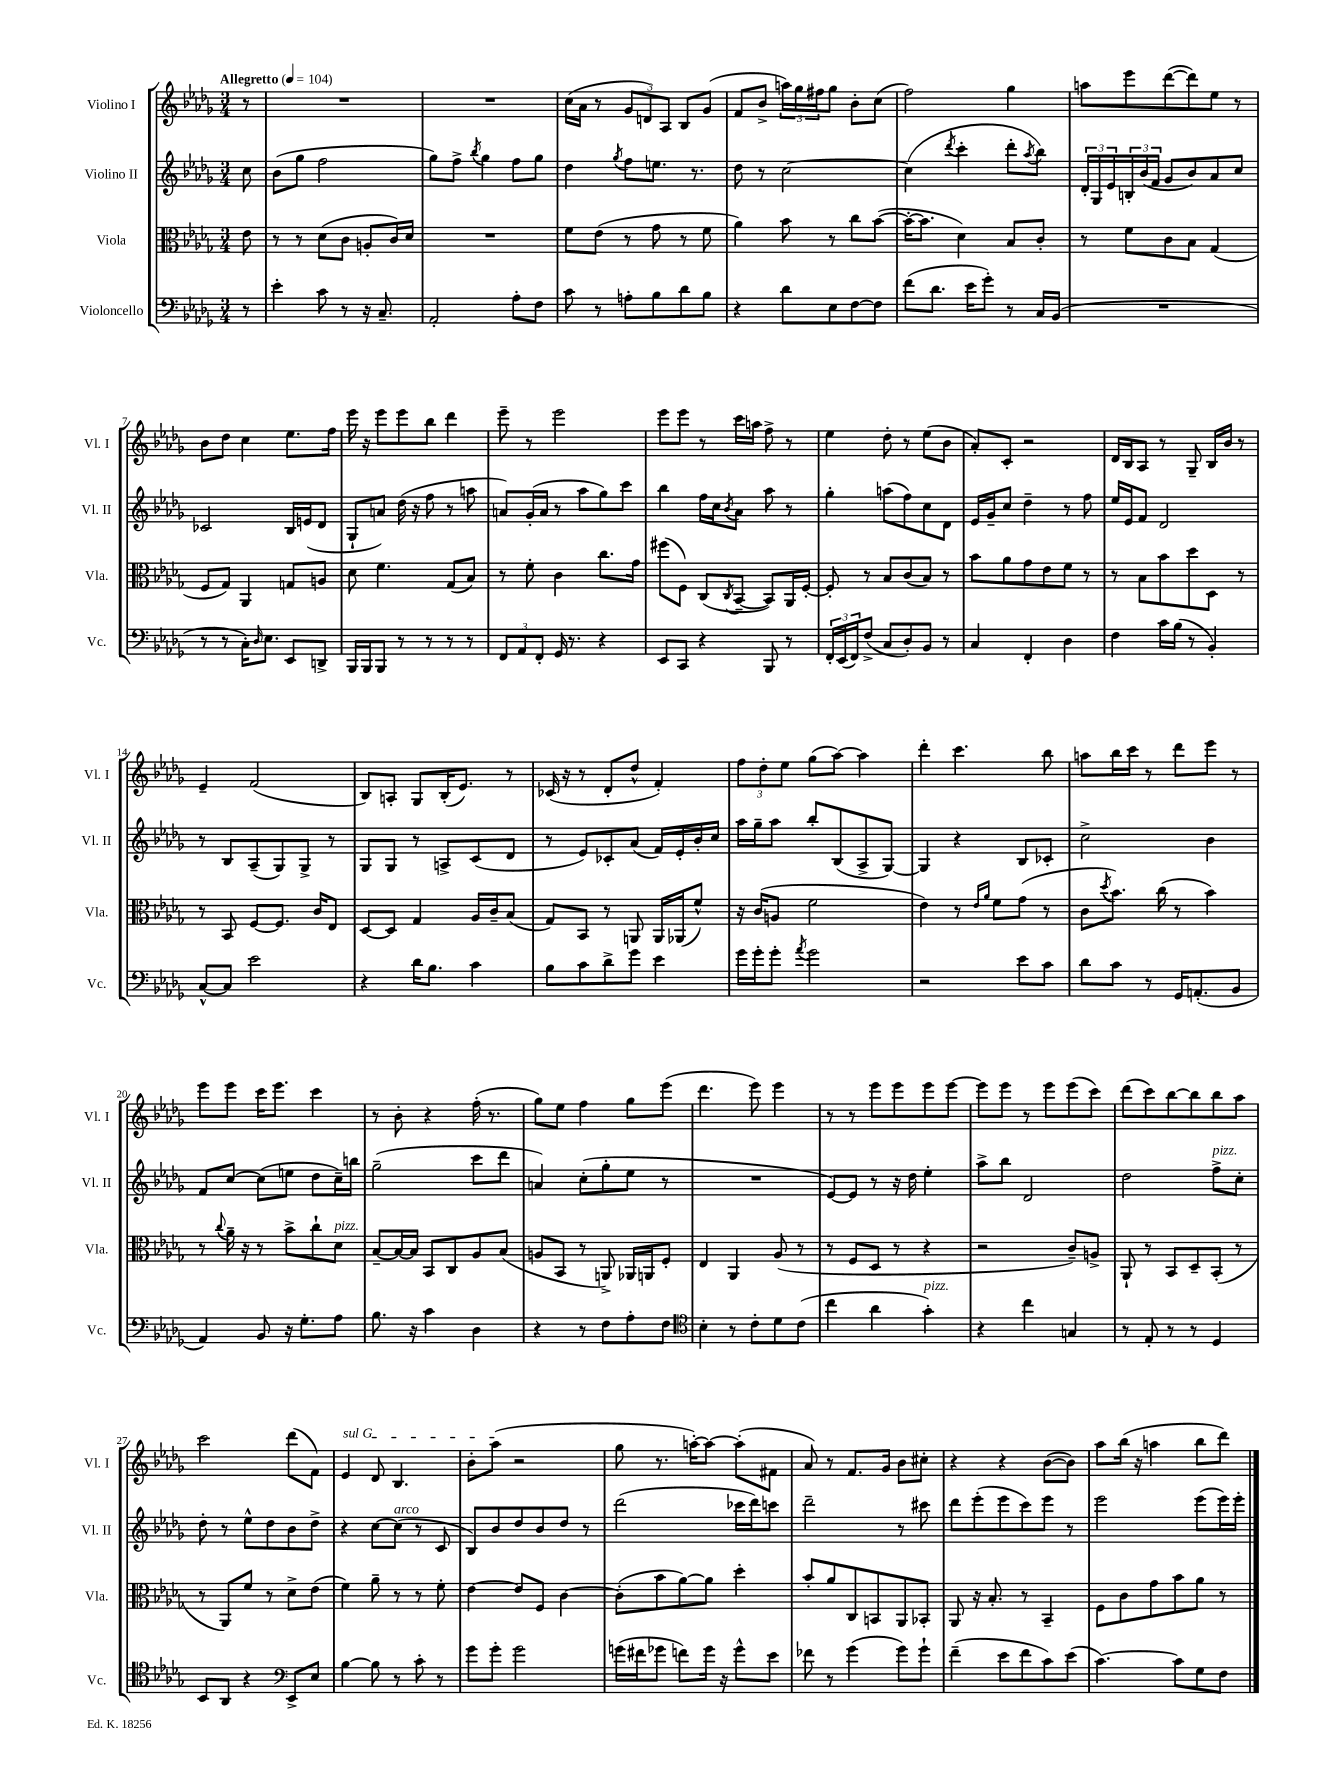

**kern	**kern	**kern	**kern
*staff4	*staff3	*staff2	*staff1
*clefF4	*clefC3	*clefG2	*clefG2
*k[b-e-a-d-g-]	*k[b-e-a-d-g-]	*k[b-e-a-d-g-]	*k[b-e-a-d-g-]
*M3/4	*M3/4	*M3/4	*M3/4
*MM104	*MM104	*MM104	*MM104
8r	8e-	8cc	8r
=	=	=	=
4e-'	8r	(8b-	2.r
.	8r	8gg-	.
8c	(8d-	2ff	.
8r	8c	.	.
16r	8A'	.	.
8.C~	.	.	.
.	16c)	.	.
.	16d-	.	.
=	=	=	=
2AA-'	2.r	8gg-)	2.r
.	.	8ff^	.
.	.	8qbb-	.
.	.	4gg-	.
8A-'	.	8ff	.
8F	.	8gg-	.
=	=	=	=
8c	8f	4dd-	(16cc
.	.	.	16a-
8r	(8e-	.	8r
.	.	8qgg-	.
8A'	8r	8ff	12g-
.	.	.	12d)
8B-	8g-	8.ee	.
.	.	.	12A-
8d-	8r	.	8B-
.	.	8.r	.
8B-	8f	.	(8g-
=	=	=	=
4r	4a-)	8dd-	8f
.	.	8r	8b-^
8d-	8b-	[2cc	24aa)
.	.	.	24gg-
.	.	.	24ff#
8E-	8r	.	8gg-
[8F	8cc	.	8b-'
8F]	([8b-	.	(8cc
=	=	=	=
(8f	16b-'_	(4cc]	2ff)
.	8.b-]	.	.
8.d-	.	.	.
.	.	8qddd-	.
.	4d-)	4ccc'	.
16e-	.	.	.
8g-')	.	.	.
8r	8B-	8ddd-'	4gg-
.	.	8qaa-	.
16C	8c'	8bb-)	.
(16BB-	.	.	.
=	=	=	=
2.r	8r	24d-'	8aa
.	.	24G-	.
.	.	24e-	.
.	8f	24B'	8eee-
.	.	(24b-	.
.	.	24f	.
.	8c	8g-	([8ddd-
.	8B-	8b-)	8ddd-])
.	(4G-	8a-	8ee-
.	.	8cc	8r
=	=	=	=
8r	8F	2c-	8b-
8r	8G-)	.	8dd-
16C')	4AA-	.	4cc
16qqD-	.	.	.
8.E-	.	.	.
8EE-	8G	16B-	8.ee-
.	.	(16e	.
8DD^	8A	8d-	.
.	.	.	16ff
=	=	=	=
16BBB-	8d-	8G-`	16eee-
16BBB-	.	.	16r
8BBB-	4.f	8a)	8eee-
8r	.	(16dd-	8eee-
.	.	16r	.
8r	.	8ff	8bb-
8r	(8G-	8r	4ddd-
8r	8B-)	8aa	.
=	=	=	=
12FF	8r	8a)	8eee-~
12AA-	.	.	.
.	8f'	(16g-'	8r
12FF'	.	.	.
.	.	16a	.
16GG-	4c	8r	2eee-
8.r	.	.	.
.	.	8aa-	.
4r	8.cc	8gg-)	.
.	.	8ccc	.
.	16g-	.	.
=	=	=	=
8EE-	(8ff#	4bb-	8eee-
8CC	8F)	.	8eee-
4r	(8C	16ff	8r
.	.	16cc	.
.	8qC	8qb-	.
.	[8BB-~	8a-	16ccc
.	.	.	16aa
8BBB-	8BB-])	8aa-	8ff^
8r	16AA-	8r	8r
.	[16F'	.	.
=	=	=	=
24FF'	8F']	4gg-'	4ee-
(24EE-	.	.	.
24FF)	.	.	.
(8F^	8r	.	.
8C	8B-	(8aa	8dd-'
8D-')	(8c	8ff)	8r
8BB-	8B-)	8cc	(8ee-
8r	8r	8d-	8b-
=	=	=	=
4C	8b-	16e-	8a-')
.	.	16g-~	.
.	8a-	8cc	8c'
4FF'	8g-	4dd-~	2r
.	8e-	.	.
4D-	8f	8r	.
.	8r	8ff	.
=	=	=	=
4F	8r	16ee-	16d-
.	.	16e-	16B-
.	8B-	8f	8A-
16c	8b-	2d-	8r
(16B-	.	.	.
8r	8dd-	.	8G-~
4BB-')	8D-	.	16B-
.	.	.	16b-
.	8r	.	8r
=	=	=	=
[8C^^	8r	8r	4e-~
8C]	8BB-	8B-	.
2e-	[8F	(8A-~	(2f
.	8.F]	8G-)	.
.	.	8G-^	.
.	16c	.	.
.	8E-	8r	.
=	=	=	=
4r	[8D-	8G-	8B-)
.	8D-]	8G-	8A'
16d-	4G-	8r	8G-
8.B-	.	.	.
.	.	8A^	(16B-'
.	.	.	8.e-)
4c	16A-	(8c	.
.	16c~	.	.
.	(8B-	8d-	8r
=	=	=	=
8B-	8G-)	8r	(16c-
.	.	.	16r
8c	8BB-	8e-)	8r
8d-^	8r	8c-'	8d-'
8g-	8AA	(8a-	8dd-^^
4e-	16AA	16f)	4f')
.	(16AA-	16e-'	.
.	8f^^)	16b-'	.
.	.	16cc	.
=	=	=	=
16g-	16r	16aa-	12ff
16g-'	(16c	16gg-~	.
.	.	.	12dd-'
8g-'	8A	8aa-	.
.	.	.	12ee-
8qa-	.	.	.
2g-	2f	8bb-'	(8gg-
.	.	(8B-	[8aa-)
.	.	8A-^	4aa-]
.	.	[8G-)	.
=	=	=	=
2r	4e-)	4G-]	4ddd-'
.	8r	4r	4.ccc
.	16qqe-	.	.
.	16qqa-	.	.
.	8f	.	.
8e-	(8g-	8B-	.
8c	8r	8c-'	8bb-
=	=	=	=
8d-	8c	2cc^	8aa
.	8qdd-	.	.
8c	8.b-)	.	16bb-
.	.	.	16ccc
8r	.	.	8r
.	(16cc	.	.
16GG-	8r	.	8ddd-
(8.AA'	.	.	.
.	4b-)	4b-	8eee-
8BB-	.	.	8r
=	=	=	=
4AA-)	8r	8f	8eee-
.	8qqcc	.	.
.	16a-~	[8cc	8eee-
.	16r	.	.
8BB-	8r	(8cc]	16ccc
.	.	.	8.eee-
16r	8b-^	8ee	.
8.G-'	.	.	.
.	8cc`	8dd-	4ccc
8A-	8d-	16cc~)	.
.	.	16bb	.
=	=	=	=
8.B-	[8B-~	(2gg-~	8r
.	16B-_	.	8b-'
16r	16B-]	.	.
4c	8BB-	.	4r
.	8C	.	.
4D-	8A-	8ccc	(16ff'
.	.	.	8.r
.	(8B-	8ddd-	.
=	=	=	=
4r	8A	4a)	8gg-)
.	8BB-	.	8ee-
8r	8r	(8cc'	4ff
8F	8AA^)	8gg-'	.
8A-'	16AA-	8ee-	8gg-
.	16AA	.	.
8F	8F'	8r	(8eee-
=	=	=	=
*clefC4	*	*	*
4B-'	4E-	2.r	4.ddd-
8r	4AA-	.	.
8c'	.	.	8eee-)
8d-	(8A-	.	4eee-
(8c	8r	.	.
=	=	=	=
4cc	8r	[8e-)	8r
.	8F	8e-]	8r
4a-	8D-	8r	8eee-
.	8r	16r	8eee-
.	.	16dd-	.
4g-')	4r	4ee-'	8eee-
.	.	.	[8eee-
=	=	=	=
4r	2r	8aa-^	8eee-]
.	.	8bb-	8eee-
4cc	.	2d-	8r
.	.	.	8eee-
4G	8c~)	.	(8eee-
.	8A^	.	8ccc)
=	=	=	=
8r	8AA-`	2dd-	(8ddd-
8E-'	8r	.	8ccc)
8r	8BB-	.	[8bb-
8r	8D-~	.	8bb-]
4D-	(8BB-'	8ff^	8bb-
.	8r	8cc'	8aa-
=	=	=	=
8BB-	8r	8dd-'	2ccc
8AA-	8AA-)	8r	.
4r	8f	8ee-^^	.
.	8r	8dd-	.
*clefF4	*	*	*
8EE-^	8d-^	8b-	(8ddd-
8E-	(8e-	8dd-^	8f)
=	=	=	=
[4B-	4f)	4r	4e-
8B-]	8a-~	[8cc	8d-
8r	8r	(8cc]	4.B-
8c'	8r	8r	.
8r	8f'	8c	.
=	=	=	=
8g-	[4e-	8B-)	8b-'
8g-'	.	8b-	(8aa-
2g-	8e-]	8dd-	2r
.	8F	8b-	.
.	[4c	8dd-	.
.	.	8r	.
=	=	=	=
(16g	(8c']	(2ddd-	8gg-
16f#	.	.	.
8g-	8b-	.	8.r
8f)	[8a-)	.	.
.	.	.	[16aa')
16g-	8a-]	.	8aa_
16r	.	.	.
8g-^^	4dd-'	16ccc-	(8aa']
.	.	16ddd-)	.
8e-	.	8ccc	8f#
=	=	=	=
8f-	8b-'	2ddd-~	8a-)
8r	8a-	.	8r
(4g-	8C	.	8.f
.	8BB	.	.
.	.	.	16g-
8g-)	8AA-	8r	8b-
8g-`	8BB-'	8ccc#	8cc#'
=	=	=	=
(4f~	8AA-	8ddd-	4r
.	16r	(8eee-'	.
.	8.B-'	.	.
8e-	.	8eee-	4r
8f	8r	8ccc)	.
8c)	4BB-~	8eee-	([8b-
(8e-	.	8r	8b-])
=	=	=	=
[4.c)	8F	2eee-	8aa-
.	8c	.	(16bb-
.	.	.	16r
.	8g-	.	4aa
8c]	8b-	.	.
8G-	8a-	(8eee-	8bb-
8F	8r	16eee-)	8ddd-)
.	.	16eee-'	.
==	==	==	==
*-	*-	*-	*-
